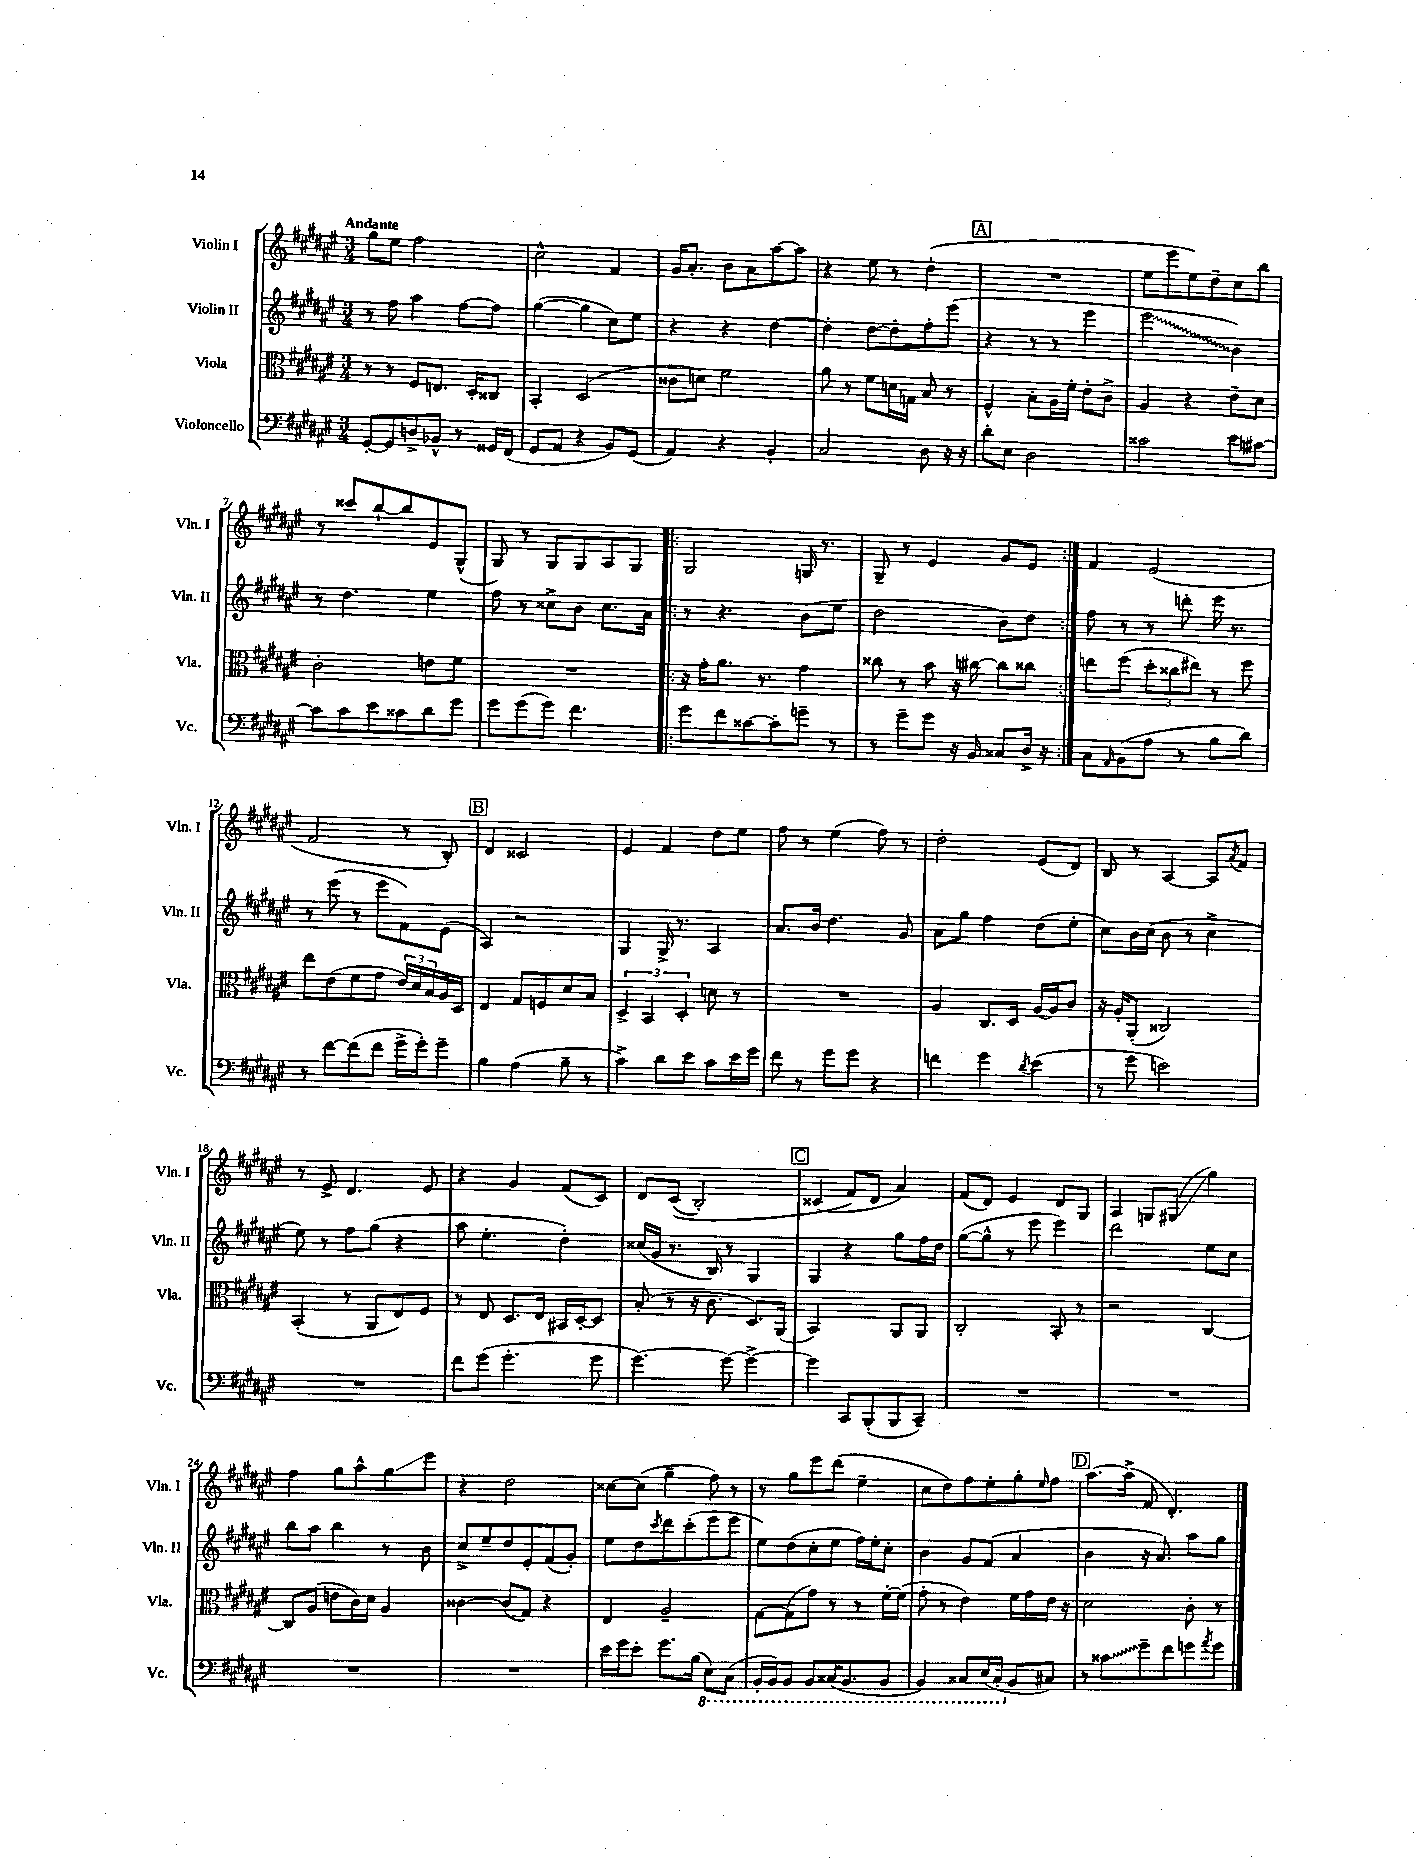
<<
\new StaffGroup <<
\new Staff = "s0" \with { instrumentName = "Violin I" shortInstrumentName = "Vln. I" } {
    \clef treble \key fis \major \numericTimeSignature \time 3/4 \tempo "Andante"
    gis''8 eis''8 fis''2 |
    cis''2-^ fis'4 |
    gis'16 ais'8.-. b'8 ais'8 ais''8~ ais''8 |
    r4 eis''8 r8 dis''4-.( |
    \mark \markup { \box "A" } R2. |
    eis''8 eis'''8 eis''8) dis''8-- cis''8 b''8 |
    r8 cisis'''8 b''8~-! b''8 eis'8 gis8-^( |
    gis8) r8 gis8 gis8 ais8 gis8 |
    \repeat volta 2 { gis2 g16 r8. |
    gis8-- r8 eis'4 gis'8 eis'8 | }
    fis'4 eis'2( |
    fis'2 r8 b8-.) |
    \mark \markup { \box "B" } dis'4 cisis'2 |
    eis'4 fis'4 dis''8 eis''8 |
    fis''8 r8 eis''4( fis''8) r8 |
    dis''2-. eis'8( dis'8) |
    b8 r8 ais4~ ais8 \acciaccatura { ais'8 } fis'8 |
    r8 eis'8-> dis'4. eis'8 |
    r4 gis'4 fis'8( cis'8) |
    dis'8 cis'8(\( b2-.) |
    \mark \markup { \box "C" } cisis'4( fis'8\) dis'8 ais'4) |
    fis'8( dis'8) eis'4 dis'8 gis8 |
    ais4 g8 gis8\glissando( gis''4) |
    fis''4 gis''8 ais''8-^ gis''8\glissando eis'''8 |
    r4 dis''2 |
    cisis''8~ cisis''8( gis''4-- fis''8) r8 |
    r8 gis''8 eis'''8 dis'''8( eis''4-- |
    cis''8 dis''8) fis''8 eis''8-. gis''8-. \grace { eis''16 } fis''8 |
    \mark \markup { \box "D" } ais''8.~ ais''16->( fis'8 dis'4.-.) \bar "|." |
}
\new Staff = "s1" \with { instrumentName = "Violin II" shortInstrumentName = "Vln. II" } {
    \clef treble \key fis \major \numericTimeSignature \time 3/4
    r8 fis''8 ais''4 fis''8~ fis''8 |
    gis''4~( gis''4 cis''8) eis''8 |
    r4 r4 dis''4~ |
    dis''4-. dis''8~ dis''8-. fis''8-. eis'''8( |
    \mark \markup { \box "A" } r4 r8 r8 eis'''4 |
    \once \override Glissando.style = #'zigzag eis'''2\glissando b'4) |
    r8 dis''4. eis''4 |
    fis''8 r8 cisis''8-> b'8 cisis''8. ais'16 |
    \repeat volta 2 { r8 r4. b'8( eis''8 |
    dis''2 b'8) dis''8 | }
    fis''8 r8 r8 d'''8-. eis'''16 r8. |
    r8 eis'''8( r8 eis'''8 fis'8) eis'8( |
    \mark \markup { \box "B" } ais4) r2 |
    gis4 gis16-> r8. ais4 |
    ais'8. b'16 dis''4. gis'8 |
    ais'8 gis''8 fis''4 dis''8( eis''8-. |
    cis''8) b'16 cis''16( b'8 r8 cis''4-> |
    eis''8) r8 fis''8 gis''8( r4 |
    ais''8 eis''4.-. dis''4-.) |
    cisis''16( gis'16 r8. b16) r8 gis4 |
    \mark \markup { \box "C" } gis4 r4 gis''8 fis''16 dis''16 |
    gis''8~( gis''8-^ r8 eis'''8 eis'''4) |
    dis'''2 eis''8 cis''8 |
    b''8 ais''8 b''4 r8 b'8 |
    cis''8-> eis''8-- dis''8 eis'8-. fis'8( gis'8-.) |
    eis''8 dis''8 \acciaccatura { cis'''8 } dis'''8 cis'''8-.( eis'''8 eis'''8 |
    eis''8) dis''8( cis''8-. eis''8 fis''16) eis''16-. cis''8-. |
    b'4 gis'8 fis'8( ais'4 |
    \mark \markup { \box "D" } b'4 r16 ais'8.) ais''8 gis''8 \bar "|." |
}
\new Staff = "s2" \with { instrumentName = "Viola" shortInstrumentName = "Vla." } {
    \clef alto \key fis \major \numericTimeSignature \time 3/4
    r8 r8 fis8 e8. dis16-. cisis8 |
    b,4-. dis2( |
    cisis'8 d'8) fis'2 |
    ais'8 r8 fis'8 d'16 g16 b8 r8 |
    \mark \markup { \box "A" } fis4-^ b8-. ais16 fis'16-. eis'8-. cis'8-> |
    ais4 r4 eis'8-- dis'8 |
    cis'2-. e'8 fis'8 |
    R2. |
    \repeat volta 2 { r16 gis'16-. ais'8. r8. gis'4 |
    cisis''8 r8 b'8 r16 cis''16~ cis''8 cisis''8 | }
    e''8 fis''8( \tuplet 3/2 { dis''8-. cisis''8 eis''8) } r8 fis''8 |
    eis''8 eis'8( fis'8 gis'8 \tuplet 3/2 { eis'16) dis'16 b16 } ais16 dis16 |
    \mark \markup { \box "B" } eis4 gis8 f8 dis'8 b8 |
    \tuplet 3/2 { dis4-> b,4 dis4-. } d'8 r8 |
    R2. |
    ais4 cis8. dis16 ais16~ ais16 cis'8 |
    r16 ais16-. ais,8-.( cisis2) |
    b,4-.( r8 ais,8 eis8) fis8 |
    r8 eis8 dis8. eis16 bis,16 dis16~-. dis8 |
    b8-.( r8 r16 cis'8. dis8.) ais,16( |
    \mark \markup { \box "C" } b,2) ais,8 ais,8 |
    cis2-. b,8-. r8 |
    r2 cis4~ |
    cis8 ais8( e'8 cis'16) dis'16 ais4 |
    cisis'4~ cisis'8( gis8) r4 |
    eis4 ais2-- |
    gis8~ gis8( gis'8) r8 r8 fis'16~-. fis'16( |
    gis'8-. r8 eis'4) fis'16 gis'16 eis'16 r16 |
    \mark \markup { \box "D" } dis'2 cis'8-. r8 \bar "|." |
}
\new Staff = "s3" \with { instrumentName = "Violoncello" shortInstrumentName = "Vc." } {
    \clef bass \key fis \major \numericTimeSignature \time 3/4
    gis,8~-. gis,8 d8-> bes,8-^ r8 gisis,16 fis,16( |
    gis,8 ais,8 r4 b,8) gis,8( |
    ais,4) r4 b,4-. |
    cis2 dis8 r16 r16 |
    \mark \markup { \box "A" } dis'8-. eis8 dis2 |
    cisis'2 eis'8 cis'8~ |
    cis'8 cis'8 eis'8 cisis'8 dis'8 gis'8 |
    gis'8 gis'8( gis'8) fis'4. |
    \repeat volta 2 { gis'8 fis'8 cisis'8~ cisis'8-. g'8-- r8 |
    r8 gis'8-- gis'8 r16 b,16 cisis8 dis16-> r16 | }
    cis8 \grace { ais,16 } b,8( ais8 r8 b8 dis'8) |
    r8 fis'8~ fis'8( fis'8 gis'16-> gis'16-.) gis'8-- |
    \mark \markup { \box "B" } b4 ais4( b8-- r8 |
    cis'4->) dis'8 eis'8 cis'8 eis'16 gis'16 |
    fis'8 r8 gis'8 gis'8 r4 |
    f'4 gis'4 \acciaccatura { dis'8 } eis'4( |
    r8 gis'8 e'2) |
    R2. |
    fis'8 gis'8( gis'4.-. gis'8 |
    gis'4.~) gis'8~ gis'4~-> |
    \mark \markup { \box "C" } gis'4 cis,8 b,,8-.( b,,8 cis,8--) |
    R2. |
    R2. |
    R2. |
    R2. |
    eis'16 gis'16 eis'8-. gis'8. b16( \ottava #-1 eis,8) cis,8( |
    b,,16-. b,,16) b,,8 b,,8 cisis,16( b,,8. b,,8 |
    b,,4) cisis,8 eis,16( cisis,16-. \ottava #0 b,8 cis!8) |
    \mark \markup { \box "D" } r8 \once \override Glissando.style = #'zigzag cisis'8\glissando gis'8-- fis'8 g'8 \acciaccatura { ais'8 } g'8 \bar "|." |
}
>>
>>
